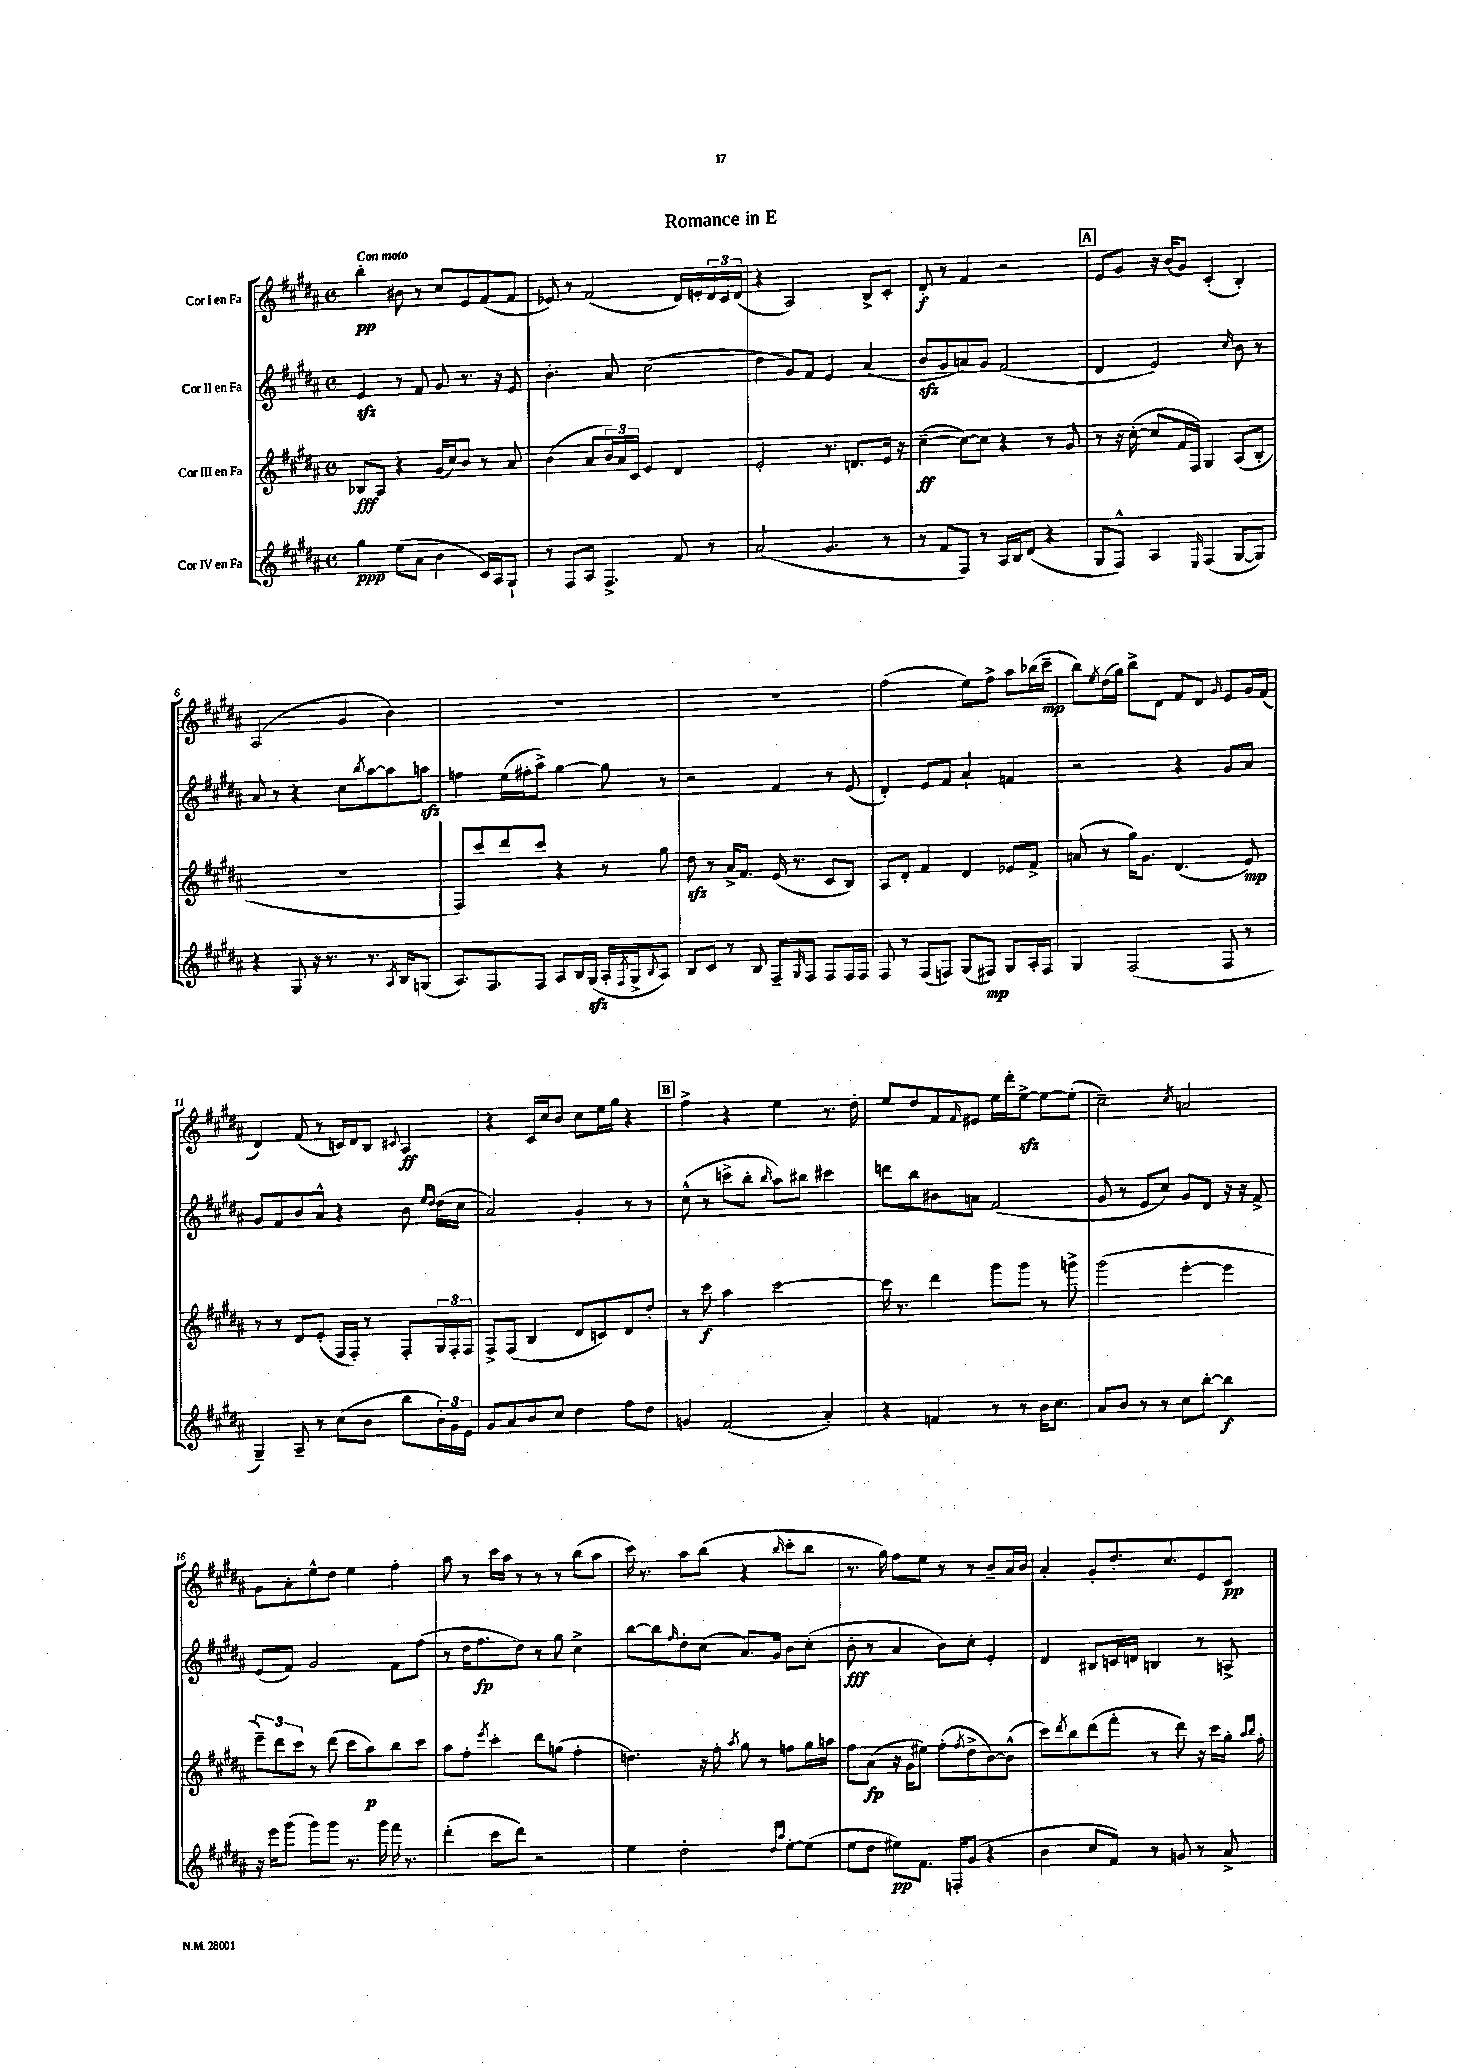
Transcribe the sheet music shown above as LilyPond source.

\header { title = "Romance in E" }
<<
\new StaffGroup <<
\new Staff = "s0" \with { instrumentName = "Cor I en Fa" } {
    \clef treble \key b \major \defaultTimeSignature \time 4/4 \tempo "Con moto"
    b''4-.\pp bis'8 r8 cis''8 e'8 fis'8( fis'8 |
    ees'8) r8 fis'2( dis'16) e'16-. \tuplet 3/2 { dis'16 cis'16 dis'16( } |
    r4 ais2) b8-> cis'8-. |
    dis'8-.\f r8 fis'4 r2 |
    \mark \markup { \box "A" } e'8 gis'8 r16 b'16( gis'8) cis'4-.( b4-.) |
    ais2( gis'4 b'4) |
    R1 |
    R1 |
    fis''2( e''8) fis''8-> ais''8 bes''16( cis'''16--\mp |
    b''8) \acciaccatura { e''8 } dis''16( gis''16) b''8-> dis'8 fis'8 dis'8 \grace { gis'16 } e'8 gis'16 fis'16( |
    dis'4) fis'8( r8 c'16) dis'16 b8 \appoggiatura { cis'8 } ais4\ff |
    r4 cis'16 cis''16 b'8 cis''8 e''16 gis''16 r4 |
    \mark \markup { \box "B" } fis''4-> r4 e''4 r8. dis''16-. |
    e''8 dis''8 fis'8 \grace { fis'16 } eis'8 e''16 dis'''16-. e''8~->\sfz e''8~ e''8-.( |
    cis''2--) \acciaccatura { cis''8 } a'2 |
    gis'8 ais'8-. e''8-^ dis''8 e''4 fis''4-. |
    ais''8 r8 cis'''16 ais''16 r8 r8 r8 b''8( ais''8 |
    cis'''16) r8. ais''8 b''8( r4 \grace { b''16 } cis'''8-. b''8 |
    r8. gis''16) fis''8 e''8 r8 r8 b'8-- ais'16 b'16 |
    ais'4-. gis'8-. dis''8.-. cis''8. e'8 cis'8\pp \bar "|." |
}
\new Staff = "s1" \with { instrumentName = "Cor II en Fa" } {
    \clef treble \key b \major \defaultTimeSignature \time 4/4
    e'4\sfz r8 fis'8 gis'8 r8. r16 e'8 |
    b'4.-. ais'8 cis''2( |
    dis''4 gis'8) fis'8 e'4 ais'4( |
    b'8\sfz gis'8 a'8) gis'8 fis'2( |
    \mark \markup { \box "A" } dis'4 e'2) \grace { cis''16 } b'8 r8 |
    ais'8 r8 r4 cis''8 \acciaccatura { b''8 } ais''8~ ais''8 a''8\sfz |
    f''4 e''16( fis''16-. ais''8->) gis''4~ gis''8 r8 |
    r2 fis'4 r8 e'8( |
    dis'4-.) e'8 fis'8 ais'4-! f'4 |
    r2 r4 gis'8 ais'8 |
    gis'8 fis'8 b'8 ais'8-^ r4 b'8 \grace { e''16 dis''16 } dis''16( cis''16 |
    ais'2) gis'4-. r8 r8 |
    \mark \markup { \box "B" } cis''8-^( r8 c'''8-> b''8-. \grace { b''16 } ais''8) bis''8 cis'''4 |
    d'''8 b''8 bis'8 a'8 fis'2( |
    gis'8 r8 e'8 cis''8) gis'8 dis'8 r16 r16 fis'8-> |
    e'8( fis'8) gis'2 fis'8 fis''8( |
    r8 dis''16 fis''8.\fp dis''8) r8 gis''8 cis''4-> |
    b''8~ b''8 \grace { fis''16 } dis''8-. cis''8( ais'8.) gis'16 b'8 cis''8-.( |
    b'8-.\fff r8 ais'4 b'8) cis''8-. e'4-. |
    dis'4 bis8 c'16 d'16 b4 r8 a8-> \bar "|." |
}
\new Staff = "s2" \with { instrumentName = "Cor III en Fa" } {
    \clef treble \key b \major \defaultTimeSignature \time 4/4
    bes8\fff ais8 r4 gis'16( cis''16) b'8 r8 ais'8 |
    b'4( ais'8 \tuplet 3/2 { b'16) ais'16 cis'16 } e'4 dis'4 |
    e'2-. r8. d'8. e'16 r16 |
    cis''4~--\ff( cis''8~) cis''8 r4 r8 gis'8 |
    \mark \markup { \box "A" } r8 r16 cis''16~-.( cis''8 fis'16 fis16) gis4 ais8( b8-. |
    R1 |
    fis8) cis'''8 dis'''8 cis'''8 r4 r8 gis''8 |
    dis''8\sfz r8 ais'16-> fis'8. e'16( r8. cis'8 b8) |
    ais8 dis'8-. fis'4 dis'4 ees'8 fis'8-> |
    a'8( r8 gis''16) gis'8. dis'4.( e'8\mp) |
    r8 r8 dis'8 e'8-.( fis16 fis16-.) r8 fis8-. \tuplet 3/2 { gis16 fis16-. fis16 } |
    fis8-> fis8( b4 dis'8 c'8) dis'8 dis''8-. |
    \mark \markup { \box "B" } r8 cis'''8\f ais''4 cis'''2~ |
    cis'''16 r8. dis'''4 gis'''8 gis'''8 r8 g'''8-> |
    gis'''2( e'''4~-. e'''4 |
    \tuplet 3/2 { e'''8--) dis'''8 cis'''8 } r8 dis'''8( cis'''8 ais''8\p) b''8 cis'''8 |
    ais''8 fis''8-. \acciaccatura { e'''8 } cis'''4-. dis'''8 g''8( fis''4-. |
    d''4.) r16 fis''16-. \acciaccatura { ais''8 } gis''8 r8 f''8 gis''16 a''16 |
    fis''8 ais'8\fp( r16 gis'16 eis''8) fis''8-.( \acciaccatura { fis''8 } dis''8-> b'8~) b'8-^( |
    cis'''8) \acciaccatura { dis'''8 } b''8 dis'''8( fis'''8-. r8 dis'''8) r16 cis'''16 gis''16-. \grace { ais''16 b''16 } fis''16-. \bar "|." |
}
\new Staff = "s3" \with { instrumentName = "Cor IV en Fa" } {
    \clef treble \key b \major \defaultTimeSignature \time 4/4
    gis''4\ppp e''8( ais'8 b'4 cis'16) ais16 gis8-! |
    r8 fis8 ais8 fis4.-> fis'8 r8 |
    ais'2( gis'4. r8 |
    r8 fis'8 fis8) r8 ais16 b16 dis'8( r4 |
    \mark \markup { \box "A" } gis8 fis8-^) ais4 \grace { e16 } fis4( gis8~ gis8) |
    r4 gis8 r16 r8. r8. \acciaccatura { ais8 } b16 g8( |
    ais8.) fis8. fis8 ais8 b16 gis16\sfz( ais16-. \acciaccatura { fis8 } gis16-> \appoggiatura { b8 } ais8) |
    b8 cis'8 r8 b8 fis8-- \grace { gis16 } fis8 fis8 fis16 fis16 |
    fis8 r8 fis8( f8) gis8( fis8\mp) gis8 ais16-. fis16 |
    gis4 fis2( fis8 r8 |
    gis4--) ais8-- r8 cis''8( b'8 b''8 \tuplet 3/2 { b'16-.) gis'16 e'16 } |
    gis'8 ais'8 b'8 cis''8 dis''4 fis''8 dis''8 |
    \mark \markup { \box "B" } g'4 fis'2( ais'4-.) |
    r4 f'4 r8 r8 b'16 cis''8. |
    ais'8 b'8 r8 r8 cis''8 b''8~-. b''4\f |
    r16 e'''16 gis'''8( gis'''8) gis'''8 r8. gis'''16 fis'''16 r8. |
    dis'''4-.( cis'''8 dis'''8) r2 |
    e''4 dis''2-. \grace { dis''16 ais''16 } e''8~-. e''8( |
    e''8 dis''8 eis''8\pp) fis'8. f16-. gis'8( r4 |
    b'4 cis''8 fis'8) r8 g'8 r8 ais'8-> \bar "|." |
}
>>
>>
